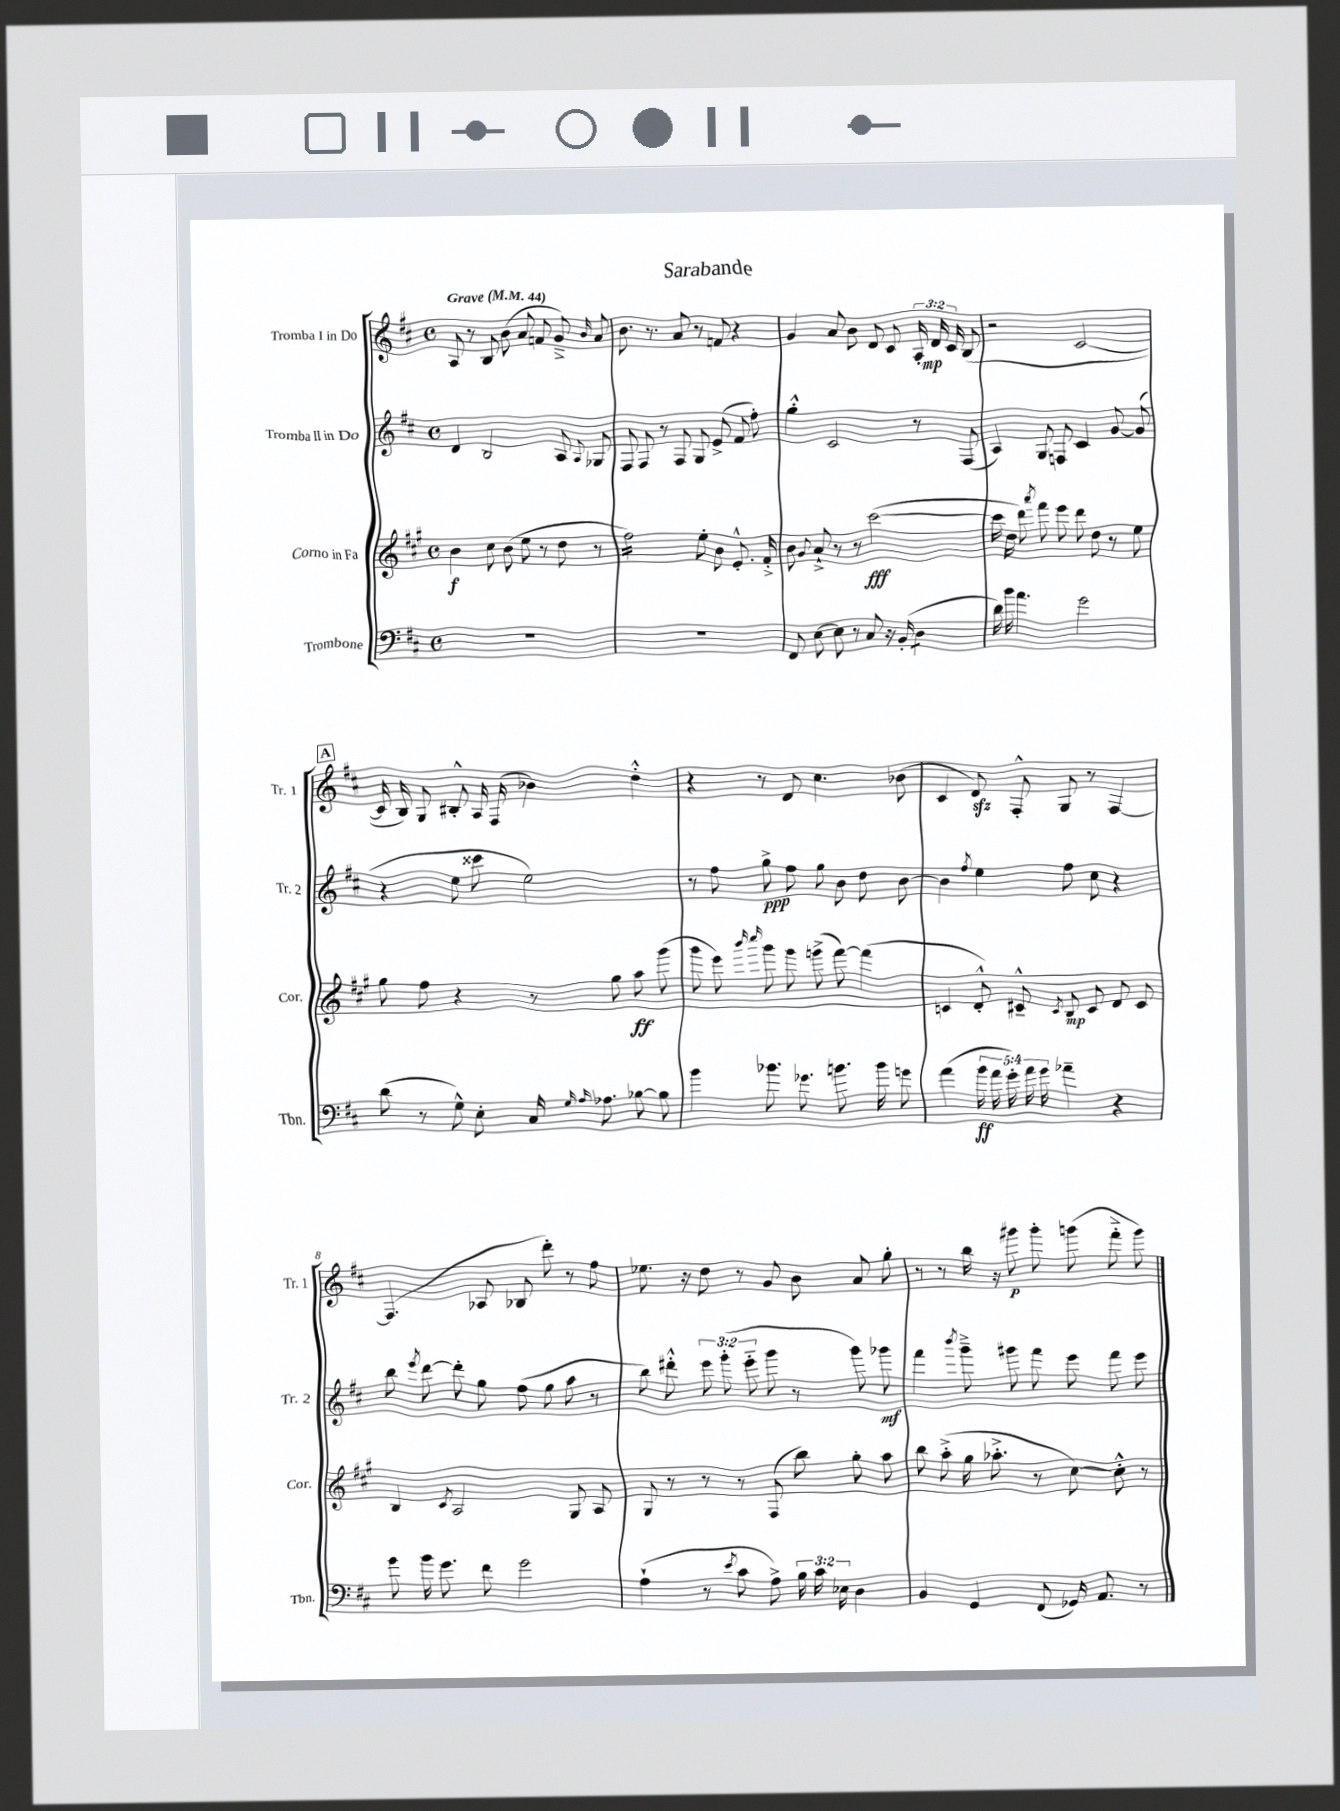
\header { title = "Sarabande" }
<<
\new StaffGroup <<
\new Staff = "s0" \with { instrumentName = "Tromba I in Do" shortInstrumentName = "Tr. 1" } {
    \clef treble \key d \major \defaultTimeSignature \time 4/4 \override Staff.TupletNumber.text = #tuplet-number::calc-fraction-text \tempo "Grave" 4 = 44
    \autoBeamOff a8 r8 b8 b'8( a'8 f'8 g'8--->) \grace { b'16 } a'8 |
    b'8. r8. a'8 r8 f'8 r4 |
    g'4 a'8 b'8 d'8 cis'8 \tuplet 3/2 { a16-. d'16\mp cis'16 } b8( |
    r2 cis'2~ |
    \mark \markup { \box "A" } cis'16 b16) g8 bis8-.-^ a16 fis16( bes'4) d''4-.-^ |
    r4 r8 d'8 cis''4. bes'8( |
    cis'4 d'8\sfz) fis8-.-^ g8 r8 fis4~ |
    fis4.( aes8 bes8 d'''8-.) r8 fis''8 |
    ees''8. r16 d''8 r8 g'8 b'8 a'8 g''8-. |
    r8 r8 b''16 r16 gis'''8\p gis'''8-. g'''8( fis'''8-.-> g'''8) \bar "|." |
}
\new Staff = "s1" \with { instrumentName = "Tromba II in Do" shortInstrumentName = "Tr. 2" } {
    \clef treble \key d \major \defaultTimeSignature \time 4/4 \override Staff.TupletNumber.text = #tuplet-number::calc-fraction-text
    \autoBeamOff d'4 b2 a8 \appoggiatura { a8 } ges8 |
    fis8 fis8 r8 fis8 g8 e'8->( fis'8 fis''8-.) |
    g''4-.-^ cis'2 r8 fis8( |
    a4) g8 f8 cis'4 g'8~ g'8( |
    \mark \markup { \box "A" } r4 e''8 cisis'''8 e''2) |
    r8 fis''8 g''8->\ppp fis''8 g''8 b'8 d''8 b'8~ |
    b'4 \acciaccatura { fis''8 } e''4 fis''8 cis''8 r4 |
    b''8 \acciaccatura { e'''8 } d'''8~ d'''8-. g''8 fis''8( g''8 a''8 r8 |
    b''8) dis'''8-.-^ \tuplet 3/2 { e'''8 g'''8-.( e'''8-_ } g'''8 r8 g'''8) ges'''8\mf |
    fis'''4 \acciaccatura { b'''8 } g'''8---> gis'''8 fis'''8 e'''8 fis'''8 e'''8 \bar "|." |
}
\new Staff = "s2" \with { instrumentName = "Corno in Fa" shortInstrumentName = "Cor." } {
    \clef treble \key a \major \defaultTimeSignature \time 4/4
    \autoBeamOff b'4\f cis''8 b'8( e''8 r8 d''8 r8 |
    fis''2:16) e''8-. b'8 e'8.-.-^ fis'16-.-> |
    b'8 \appoggiatura { gis'8 } a'8-!-> r8 r8 cis'''2~\fff( |
    cis'''16 d''16 d'''8) \acciaccatura { a'''8 } fis'''8 e'''8 d'''8 d''8 r8 e''8 |
    \mark \markup { \box "A" } gis''8 fis''8 r4 r8 gis''8 a''8\ff gis'''8( |
    gis'''8 e'''8) \grace { b'''16 cis''''16 } gis'''8 gis'''8 g'''8->( fis'''8~) fis'''4( |
    c'4 d'8-.-^) cis'8---^ \acciaccatura { cis'8 } b8\mp cis'8 d'8 cis'8 |
    b4 \acciaccatura { cis'8 } a2 gis8 a8 |
    gis8 r8 r8 r8 fis8( b''8) gis''8-. a''8 |
    b''8 a''8-.->( gis''16 aes''8.-.-> r8 cis''8~) cis''8-.-^ r8 \bar "|." |
}
\new Staff = "s3" \with { instrumentName = "Trombone" shortInstrumentName = "Tbn." } {
    \clef bass \key d \major \defaultTimeSignature \time 4/4 \override Staff.TupletNumber.text = #tuplet-number::calc-fraction-text
    \autoBeamOff R1 |
    R1 |
    fis,8 e8~ e8 r8 cis8 r16 b,16-.( d4:8 |
    d'16) b'16 a'4. g'2 |
    \mark \markup { \box "A" } d'8( r8 g8-^) e8-. cis16 \grace { g16 a16 } aes8. bes8~ bes8 |
    b'4 bes'8. ges'8. b'8. b'16 g'8 |
    a'4( \tuplet 5/4 { b'16\ff a'16 g'16-.) a'16 g'16 } aes'4-- r4 |
    g'8 b'16 g'8. fis'8 g'2 |
    a4-!( r8 \acciaccatura { e'8 } cis'8 a8->) \tuplet 3/2 { b16 cis'16 ees16 } d4 |
    b,4 g,4 fis,8( ges,16) a,8. r8 \bar "|." |
}
>>
>>
